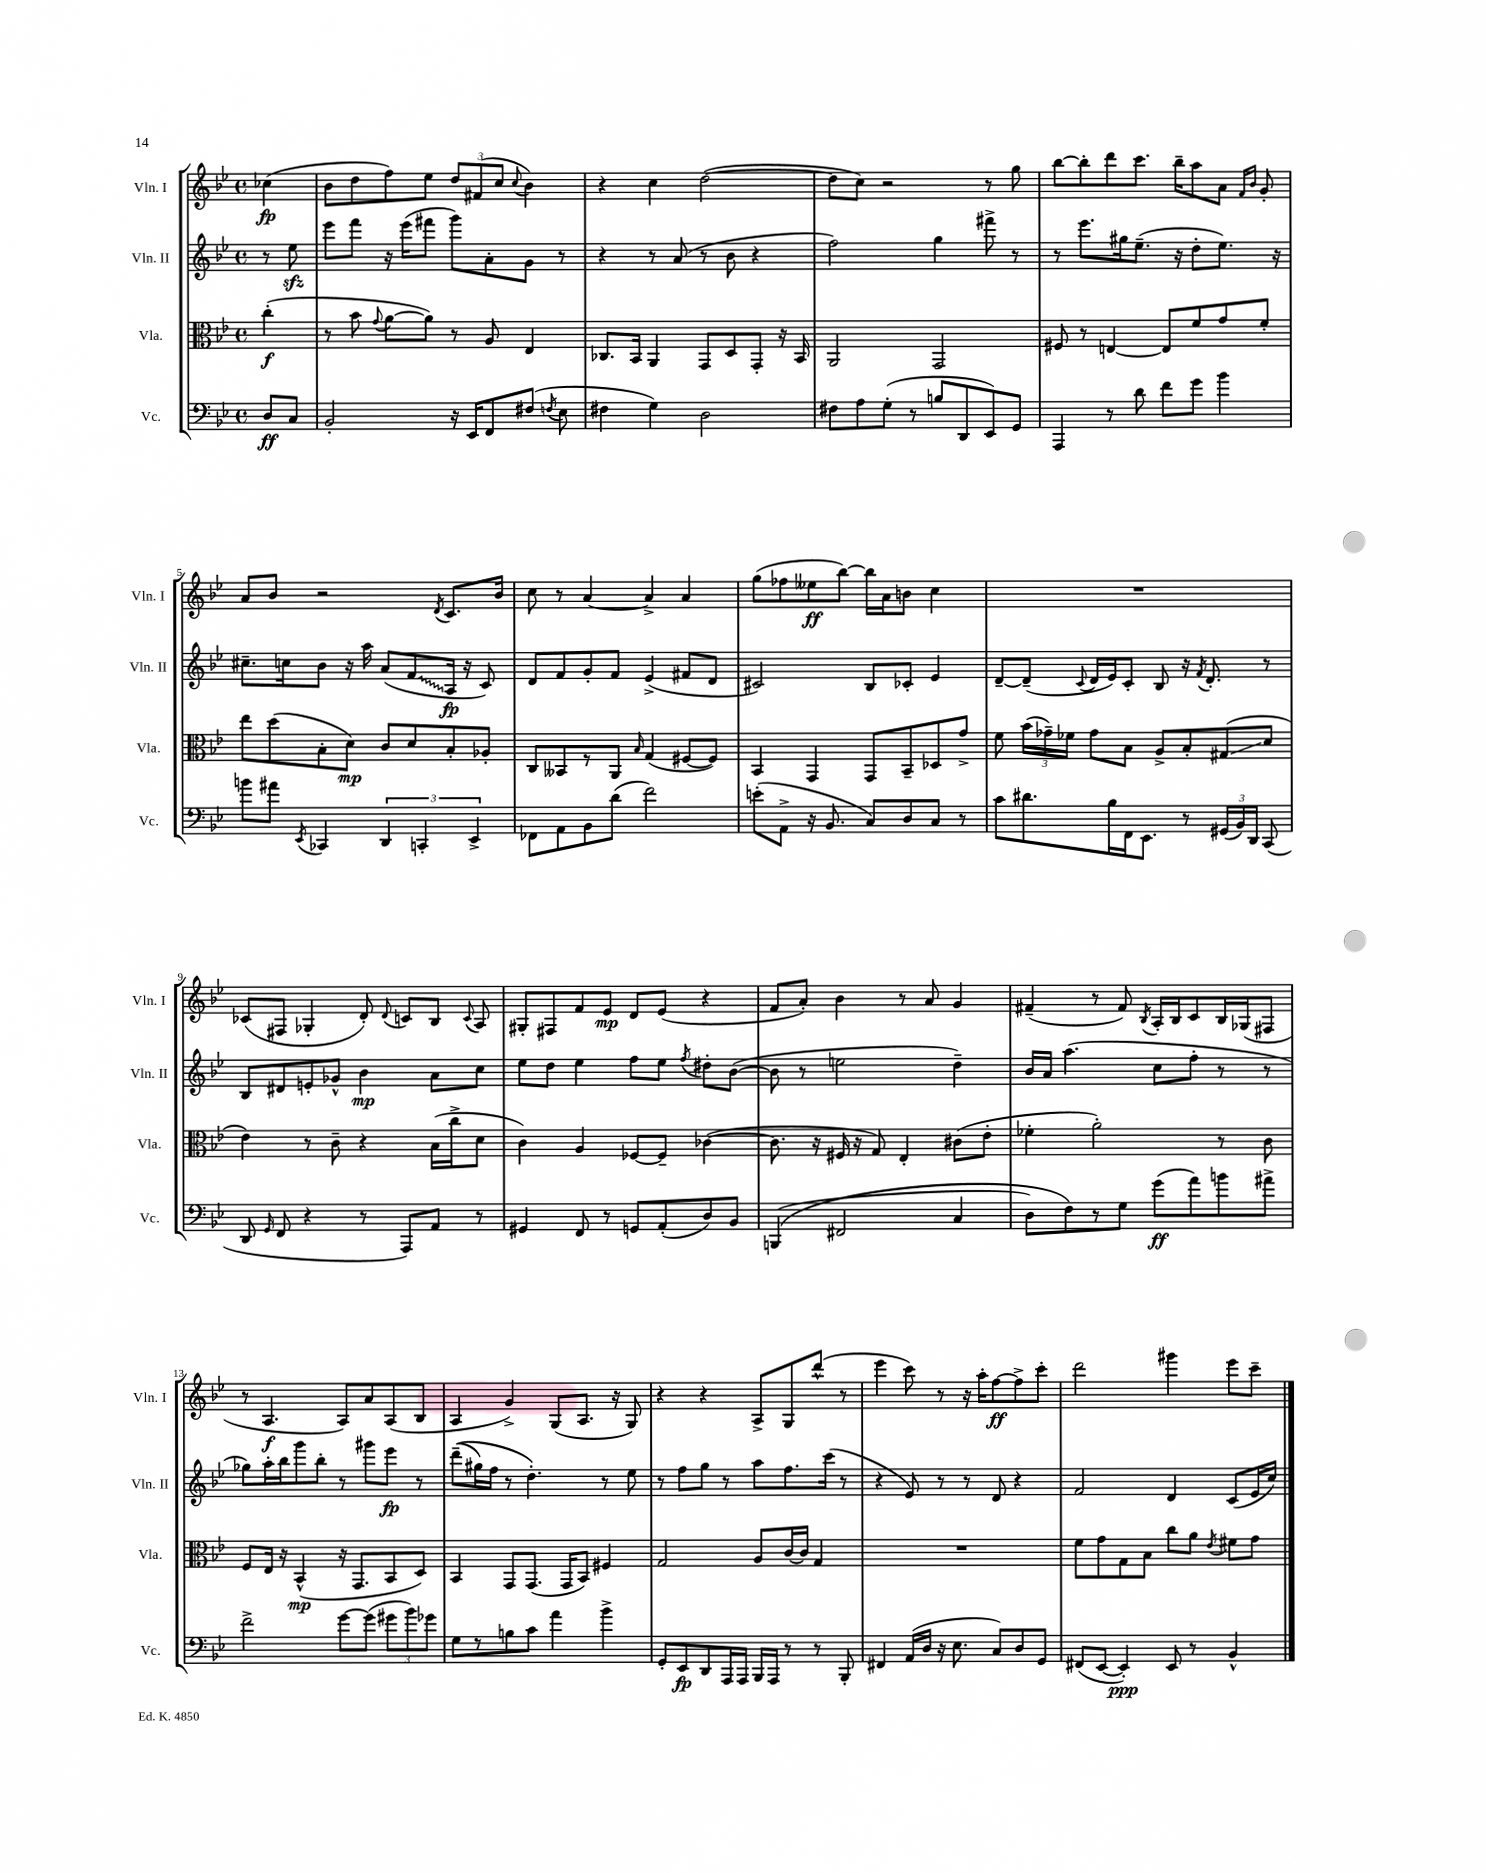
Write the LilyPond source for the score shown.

<<
\new StaffGroup <<
\new Staff = "s0" \with { instrumentName = "Vln. I" shortInstrumentName = "Vln. I" } {
    \clef treble \key bes \major \defaultTimeSignature \time 4/4 \partial 4
    \autoBeamOff ces''4\fp( |
    bes'8[ d''8 f''8) ees''8] \tuplet 3/2 { d''8[ fis'8( c''8] } \appoggiatura { c''8 } bes'4) |
    r4 c''4 d''2~( |
    d''8[ c''8]) r2 r8 g''8 |
    bes''8[~ bes''8-. d'''8 c'''8.] bes''16[-- a''8 a'8] \grace { f'16[ bes'16] } g'8-. |
    a'8[ bes'8] r2 \acciaccatura { d'8 } c'8.[ bes'16] |
    c''8 r8 a'4~ a'4-> a'4 |
    g''8[( fes''8 eeses''8\ff bes''8]~) bes''16[ a'16 b'8] c''4 |
    R1 |
    ces'8[( fis8] ges4-. d'8-.) \appoggiatura { d'8 } c'8[ bes8] \appoggiatura { c'8 } a8 |
    gis8[-. fis8 f'8 ees'8]\mp d'8[ ees'8]( r4 |
    f'8[ a'8]-.) bes'4 r8 a'8 g'4 |
    fis'4--( r8 fis'8) \acciaccatura { bes8 } a16[-. bes16 c'8 bes16 ges16( fis8] |
    r8 a4.\f a8[) a'8 a8( bes8] |
    a4 g'4->) g8[( a8.] r16 g8) |
    r4 r4 a8[-> g8 d'''8]-^( r8 |
    ees'''4 c'''8) r8 r16 a''16[-. f''8~\ff f''8-> c'''8]-. |
    d'''2 gis'''4 ees'''8[ c'''8]-- \bar "|." |
}
\new Staff = "s1" \with { instrumentName = "Vln. II" shortInstrumentName = "Vln. II" } {
    \clef treble \key bes \major \defaultTimeSignature \time 4/4 \partial 4
    \autoBeamOff r8 ees''8\sfz |
    ees'''8[ f'''8] r16 ees'''16[( fis'''8] g'''8[) a'8-. g'8] r8 |
    r4 r8 a'8( r8 bes'8 r4 |
    f''2) g''4 fis'''8-> r8 |
    r8 ees'''8.[ gis''16 ees''8.]--( r16 d''8[-. ees''8.]) r16 |
    cis''8.[-- c''16 bes'8] r16 a''16 a'8[( \once \override Glissando.style = #'zigzag f'8\glissando a16]\fp r16 c'8) |
    d'8[ f'8 g'8-. f'8] ees'4->( fis'8[ d'8] |
    cis'2) bes8[ ces'8]-. ees'4 |
    d'8[~-- d'8]--( \appoggiatura { c'8 } d'16[ ees'16) c'8]-. bes8 r16 \acciaccatura { f'8 } d'8.-. r8 |
    bes8[ dis'8 e'8-. ges'8]-^ bes'4\mp a'8[ c''8] |
    ees''8[ d''8] ees''4 f''8[ ees''8] \acciaccatura { f''8 } dis''8[-. bes'8]~( |
    bes'8 r8 e''2 d''4--) |
    bes'16[ a'16] a''4.( c''8[ f''8]-. r8 r8 |
    ges''8[) a''16-. bes''16 g'''8 bes''8]-. r8 gis'''8[ ees'''8]\fp r8 |
    d'''8[--(\( gis''16) f''16] r8 d''4.-.\) r8 ees''8 |
    r8 f''8[ g''8] r8 a''8[ f''8. c'''16]( r8 |
    r4 ees'8) r8 r8 d'8 r4 |
    f'2 d'4 c'8[( ees'16 c''16]) \bar "|." |
}
\new Staff = "s2" \with { instrumentName = "Vla." shortInstrumentName = "Vla." } {
    \clef alto \key bes \major \defaultTimeSignature \time 4/4 \partial 4
    \autoBeamOff c''4-.\f( |
    r8 bes'8 \appoggiatura { g'8 } a'8[~ a'8]) r8 a8 ees4 |
    ces8.[ bes,16] a,4 g,8[ d8 g,8]-. r16 bes,16 |
    a,2 g,2 |
    fis8 r8 e4~ e8[ f'8 g'8 f'8]-. |
    ees''8[ d''8( bes8-. d'8]\mp) c'8[ d'8 bes8-. aes8]-. |
    c8[ beses,8 r8 a,8] \grace { bes16 } g4( fis8[~ fis8]) |
    bes,4 g,4 g,8[ bes,8-- des8 g'8]-> |
    f'8 \tuplet 3/2 { bes'16[( ges'16--) fes'16] } ges'8[ bes8] a8[-> bes8-. gis8\glissando( d'8] |
    ees'4) r8 c'8-- r4 bes16[( c''16-> d'8] |
    c'4) a4 fes8[~ fes8]-- ces'4~( |
    ces'8. r16 fis16 r16 g8) ees4-. cis'8[( ees'8]-. |
    fes'4-. a'2-.) r8 c'8 |
    f8[ ees16] r16 bes,4-^\mp( r16 g,8.[ bes,8 d8]) |
    bes,4 g,8[ g,8.]( g,16[ bes,8]) fis4 |
    g2 a8[ c'16~ c'16] g4 |
    R1 |
    f'8[ g'8 g8 bes8] c''8[ a'8] \acciaccatura { ees'8 } fis'8[ g'8] \bar "|." |
}
\new Staff = "s3" \with { instrumentName = "Vc." shortInstrumentName = "Vc." } {
    \clef bass \key bes \major \defaultTimeSignature \time 4/4 \partial 4
    \autoBeamOff d8[\ff c8] |
    bes,2-. r16 ees,16[ f,8 fis8]( \acciaccatura { f8 } ees8 |
    fis4 g4) d2 |
    fis8[ a8 g8]-.( r8 b8[ d,8 ees,8) g,8] |
    a,,4 r8 d'8 f'8[ g'8] bes'4 |
    b'8[ ais'8] \acciaccatura { ees,8 } ces,4 \tuplet 3/2 { d,4 c,4-. ees,4-> } |
    fes,8[ a,8 bes,8 d'8]( f'2) |
    e'8[-.( a,8]-> r16 bes,8. c8[) d8 c8] r8 |
    c'8[ dis'8. bes16 f,16 ees,8.] r8 \tuplet 3/2 { gis,16[( bes,16) d,16] } c,8( |
    d,8 \grace { g,16 } f,8 r4 r8 a,,8[) a,8] r8 |
    gis,4 f,8 r8 g,8[ a,8-.( d8) bes,8] |
    b,,4(\( fis,2 c4 |
    d8[) f8\) r8 g8] g'8[\ff( a'8) b'8 ais'8]-> |
    f'2-> g'8[~ g'8]( \tuplet 3/2 { gis'8[ bes'8) ges'8] } |
    g8[ r8 b8 c'8] a'4 bes'4-> |
    g,8[-. ees,8\fp d,8 a,,16 a,,16] bes,,16[ a,,16] r8 r8 bes,,8-. |
    fis,4 a,16[( d16] r16 ees8. c8[) d8 g,8] |
    fis,8[( ees,8]~ ees,4-.\ppp) ees,8 r8 bes,4-^ \bar "|." |
}
>>
>>
